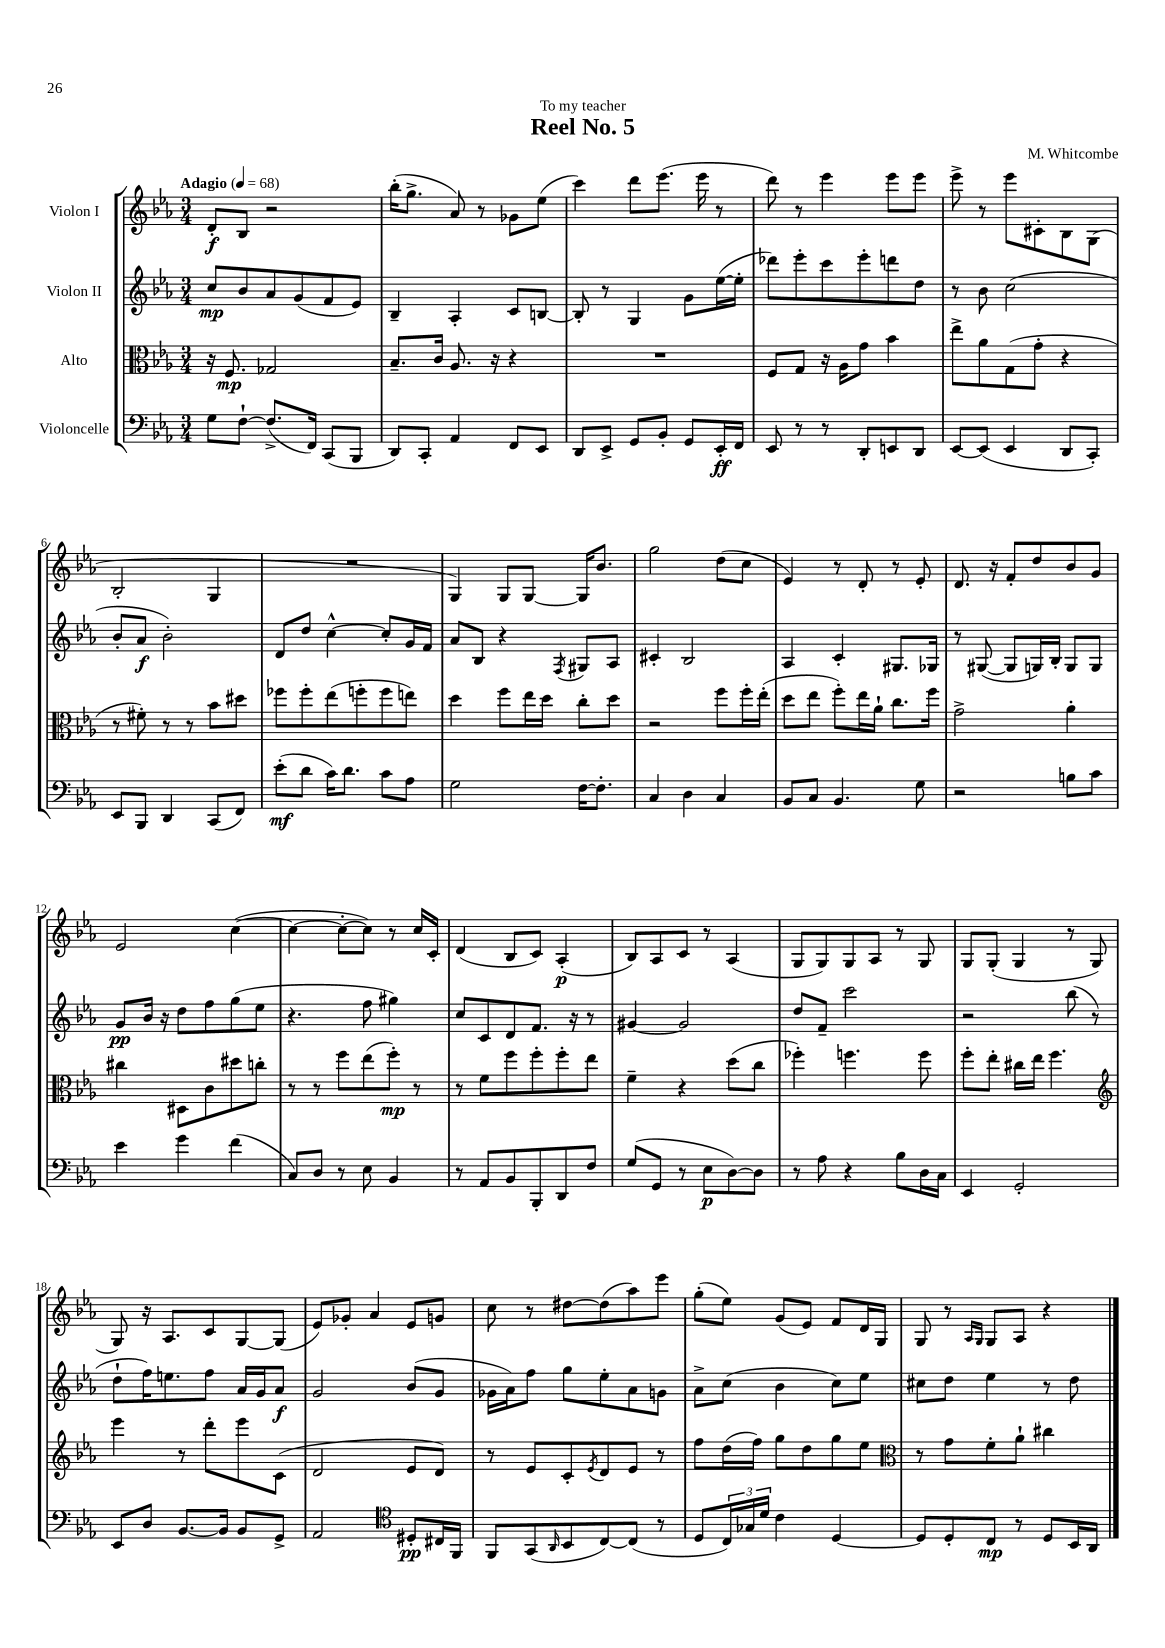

**kern	**dynam	**kern	**dynam	**kern	**dynam	**kern	**dynam
*part4	*part4	*part3	*part3	*part2	*part2	*part1	*part1
*staff4	*staff4	*staff3	*staff3	*staff2	*staff2	*staff1	*staff1
*I"Violoncelle	*	*I"Alto	*	*I"Violon II	*	*I"Violon I	*
*clefF4	*	*clefC3	*	*clefG2	*	*clefG2	*
*k[b-e-a-]	*	*k[b-e-a-]	*	*k[b-e-a-]	*	*k[b-e-a-]	*
*M3/4	*	*M3/4	*	*M3/4	*	*M3/4	*
*MM68	*	*MM68	*	*MM68	*	*MM68	*
=1	=1	=1	=1	=1	=1	=1	=1
!	!	!	!	!	!	!LO:TX:a:B:t=Adagio	!
8G\L	.	16r	.	8cc/L	mp	8d'/L	f
.	.	8.F/	mp	.	.	.	.
[8F`\J	.	.	.	8b-/	.	8B-/J	.
(8.F^/L]	.	2G-X/	.	8a-/	.	2r	.
.	.	.	.	(8g/	.	.	.
16FF/Jk)	.	.	.	.	.	.	.
(8CC/L	.	.	.	8f/	.	.	.
8BBB-/J	.	.	.	8e-/J)	.	.	.
=2	=2	=2	=2	=2	=2	=2	=2
8DD/L)	.	8.B-~/L	.	4B-~/	.	(16bb-'\KL	.
.	.	.	.	.	.	8.gg^\J	.
8CC'/J	.	.	.	.	.	.	.
.	.	16c/Jk	.	.	.	.	.
4AA-/	.	8.A-/	.	4A-'/	.	8a-/)	.
.	.	.	.	.	.	8r	.
.	.	16r	.	.	.	.	.
8FF/L	.	4r	.	8c/L	.	8g-X\L	.
8EE-/J	.	.	.	[8Bn/J	.	(8ee-\J	.
=3	=3	=3	=3	=3	=3	=3	=3
8DD/L	.	2.r	.	8B'/]	.	4ccc\)	.
8EE-^/J	.	.	.	8r	.	.	.
8GG/L	.	.	.	4G/	.	8ddd\L	.
8BB-'/J	.	.	.	.	.	(8.eee-\J	.
8GG/L	.	.	.	8g\L	.	.	.
.	.	.	.	.	.	16eee-\	.
16EE-'/L	ff	.	.	([16ee-\L	.	8r	.
16FF/JJ	.	.	.	16ee-'\JJ]	.	.	.
=4	=4	=4	=4	=4	=4	=4	=4
8EE-/	.	8F/L	.	8ddd-X\L)	.	8ddd\)	.
8r	.	8G/J	.	8eee-'\	.	8r	.
8r	.	16r	.	8ccc\	.	4eee-\	.
.	.	16A-\KL	.	.	.	.	.
8DD'/L	.	8g\J	.	8eee-'\	.	.	.
8EEn/	.	4b-\	.	8dddn\	.	8eee-\L	.
8DD/J	.	.	.	8dd\J	.	8eee-\J	.
=5	=5	=5	=5	=5	=5	=5	=5
[8EE-/L	.	8ee-^\L	.	8r	.	8eee-^\	.
(8EE-/J]	.	8a-\	.	8b-\	.	8r	.
4EE-/	.	(8G\	.	(2cc\	.	8eee-\L	.
.	.	8g'\J	.	.	.	8c#X'\	.
8DD/L	.	4r	.	.	.	8B-\	.
8CC'/J)	.	.	.	.	.	(8G\J	.
!!LO:LB:g=z
=6	=6	=6	=6	=6	=6	=6	=6
8EE-/L	.	8r	.	8b-'/L	.	2B-'/	.
8BBB-/J	.	8f#X'\)	.	8a-/J	f	.	.
4DD/	.	8r	.	2b-'\)	.	.	.
.	.	8r	.	.	.	.	.
(8CC/L	.	8b-\L	.	.	.	4G/	.
8FF/J)	.	8dd#X\J	.	.	.	.	.
=7	=7	=7	=7	=7	=7	=7	=7
(8e-'\L	mf	8ff-X\L	.	8d/L	.	2.r	.
8d\J	.	8ff-'\	.	8dd/J	.	.	.
16c\KL)	.	(8ee-\	.	[4cc^^\	.	.	.
8.d\J	.	.	.	.	.	.	.
.	.	8ffn'\	.	.	.	.	.
8c\L	.	8ff\	.	8cc'/L]	.	.	.
8A-\J	.	8een\J)	.	16g/L	.	.	.
.	.	.	.	16f/JJ	.	.	.
=8	=8	=8	=8	=8	=8	=8	=8
2G\	.	4dd\	.	8a-/L	.	4G/)	.
.	.	.	.	8B-/J	.	.	.
.	.	8ff\L	.	4r	.	8G/L	.
.	.	16ee-\L	.	.	.	[8G/J	.
.	.	16dd\JJ	.	.	.	.	.
.	.	.	.	8qF/	.	.	.
[16F\KL	.	8cc'\L	.	8G#X/L	.	16G/KL]	.
8.F'\J]	.	.	.	.	.	8.b-/J	.
.	.	8dd\J	.	8A-/J	.	.	.
=9	=9	=9	=9	=9	=9	=9	=9
4C/	.	2r	.	4c#X'/	.	2gg\	.
4D\	.	.	.	2B-/	.	.	.
4C/	.	8ff\L	.	.	.	(8dd\L	.
.	.	16ff'\L	.	.	.	8cc\J	.
.	.	(16ee-'\JJ	.	.	.	.	.
=10	=10	=10	=10	=10	=10	=10	=10
8BB-/L	.	8dd\L	.	4A-/	.	4e-/)	.
8C/J	.	8ee-\J	.	.	.	.	.
4.BB-/	.	8ff'\L)	.	4c'/	.	8r	.
.	.	16ee-\L	.	.	.	8d'/	.
.	.	16a-`\JJ	.	.	.	.	.
.	.	8.cc\L	.	8.G#X/L	.	8r	.
8G\	.	.	.	.	.	8e-'/	.
.	.	16ff\Jk	.	16G-X/Jk	.	.	.
=11	=11	=11	=11	=11	=11	=11	=11
2r	.	2g^\	.	8r	.	8.d/	.
.	.	.	.	([8G#X/	.	.	.
.	.	.	.	.	.	16r	.
.	.	.	.	8G#/L]	.	8f'/L	.
.	.	.	.	16Gn/L)	.	8dd/	.
.	.	.	.	16B-'/JJ	.	.	.
8Bn\L	.	4a-'\	.	8G/L	.	8b-/	.
8c\J	.	.	.	8G/J	.	8g/J	.
!!LO:LB:g=z
=12	=12	=12	=12	=12	=12	=12	=12
4e-\	.	4cc#X\	.	8g/L	pp	2e-/	.
.	.	.	.	16b-/Jk	.	.	.
.	.	.	.	16r	.	.	.
4g\	.	8D#X\L	.	8dd\L	.	.	.
.	.	8c\	.	8ff\	.	.	.
(4f\	.	8dd#X\	.	(8gg\	.	([4cc\	.
.	.	8ccn'\J	.	8ee-\J	.	.	.
=13	=13	=13	=13	=13	=13	=13	=13
8C/L)	.	8r	.	4.r	.	4cc\_	.
8D/J	.	8r	.	.	.	.	.
8r	.	8ff\L	.	.	.	8cc'\L_	.
8E-\	.	(8ee-\	.	8ff\	.	8cc\J])	.
4BB-/	.	8ff'\J)	mp	4gg#X\)	.	8r	.
.	.	8r	.	.	.	16cc/LL	.
.	.	.	.	.	.	16c'/JJ	.
=14	=14	=14	=14	=14	=14	=14	=14
8r	.	8r	.	8cc/L	.	(4d/	.
8AA-/L	.	8f\L	.	8c/	.	.	.
8BB-/	.	8ff\	.	8d/	.	8B-/L	.
8BBB-'/	.	8ff'\	.	8.f/J	.	8c/J)	.
8DD/	.	8ff'\	.	.	.	(4A-'/	p
.	.	.	.	16r	.	.	.
8F/J	.	8ee-\J	.	8r	.	.	.
=15	=15	=15	=15	=15	=15	=15	=15
(8G/L	.	4f~\	.	[4g#X/	.	8B-/L)	.
8GG/J	.	.	.	.	.	8A-/	.
8r	.	4r	.	2g#/]	.	8c/J	.
8E-\L	p	.	.	.	.	8r	.
[8D\)	.	(8dd\L	.	.	.	(4A-/	.
8D\J]	.	8cc\J	.	.	.	.	.
=16	=16	=16	=16	=16	=16	=16	=16
8r	.	4ff-X'\)	.	8dd/L	.	8G/L	.
8A-\	.	.	.	8f~/J	.	8G/)	.
4r	.	4.ffn\	.	2ccc\	.	8G/	.
.	.	.	.	.	.	8A-/J	.
8B-\L	.	.	.	.	.	8r	.
16D\L	.	8ff\	.	.	.	8G/	.
16C\JJ	.	.	.	.	.	.	.
=17	=17	=17	=17	=17	=17	=17	=17
4EE-/	.	8ff'\L	.	2r	.	8G/L	.
.	.	8ee-'\J	.	.	.	(8G'/J	.
2GG'/	.	16cc#X\LL	.	.	.	4G/	.
.	.	16ee-\JJ	.	.	.	.	.
.	.	4.ff\	.	.	.	.	.
.	.	.	.	(8bb-\	.	8r	.
.	.	.	.	8r	.	8G/	.
!!LO:LB:g=z
=18	=18	=18	=18	=18	=18	=18	=18
*	*	*clefG2	*	*	*	*	*
8EE-/L	.	4eee-\	.	8dd`\L	.	8G/)	.
8D/J	.	.	.	16ff\K)	.	16r	.
.	.	.	.	8.een\	.	8.A-/L	.
[8.BB-/L	.	8r	.	.	.	.	.
.	.	8ddd'\L	.	8ff\J	.	8c/	.
16BB-/Jk]	.	.	.	.	.	.	.
8BB-/L	.	8eee-\	.	16a-/LL	.	[8G/	.
.	.	.	.	16g/J	.	.	.
8GG^/J	.	(8c\J	.	8a-/J	f	(8G/J]	.
=19	=19	=19	=19	=19	=19	=19	=19
2AA-/	.	2d/	.	2g/	.	8e-/L)	.
.	.	.	.	.	.	8g-X'/J	.
.	.	.	.	.	.	4a-/	.
*clefC4	*	*	*	*	*	*	*
8D#X'/L	pp	8e-/L	.	(8b-/L	.	8e-/L	.
16C#X/L	.	8d/J)	.	8g/J	.	8gn/J	.
16FF/JJ	.	.	.	.	.	.	.
=20	=20	=20	=20	=20	=20	=20	=20
8FF/L	.	8r	.	16g-X\LL	.	8cc\	.
.	.	.	.	16a-\J)	.	.	.
(8GG/	.	8e-/L	.	8ff\J	.	8r	.
16qqAA-/	.	.	.	.	.	.	.
8BB-/	.	8c'/	.	8gg\L	.	[8dd#X\L	.
.	.	8qe-/	.	.	.	.	.
[8C/)	.	8d/	.	8ee-'\	.	(8dd#\]	.
(8C/J]	.	8e-/J	.	8a-\	.	8aa-\)	.
8r	.	8r	.	8gn\J	.	8eee-\J	.
=21	=21	=21	=21	=21	=21	=21	=21
8D/L	.	8ff\L	.	8a-^\L	.	(8gg'\L	.
24C/L)	.	(16dd\L	.	(8cc\J	.	8ee-\J)	.
24G-X/	.	.	.	.	.	.	.
.	.	16ff\JJ)	.	.	.	.	.
24d/JJ	.	.	.	.	.	.	.
4c\	.	8gg\L	.	4b-\	.	(8g/L	.
.	.	8dd\	.	.	.	8e-/J)	.
[4D/	.	8gg\	.	8cc\L)	.	8f/L	.
.	.	8ee-\J	.	8ee-\J	.	16d/L	.
.	.	.	.	.	.	16G/JJ	.
=22	=22	=22	=22	=22	=22	=22	=22
*	*	*clefC3	*	*	*	*	*
8D/L]	.	8r	.	8cc#X\L	.	8G/	.
8D'/	.	8g\L	.	8dd\J	.	8r	.
.	.	.	.	.	.	16qqA-/LL	.
.	.	.	.	.	.	16qqG/JJ	.
8C/J	mp	8f'\	.	4ee-\	.	8G/L	.
8r	.	8a-`\J	.	.	.	8A-/J	.
8D/L	.	4cc#X\	.	8r	.	4r	.
16BB-/L	.	.	.	8dd\	.	.	.
16AA-/JJ	.	.	.	.	.	.	.
==	==	==	==	==	==	==	==
*-	*-	*-	*-	*-	*-	*-	*-
